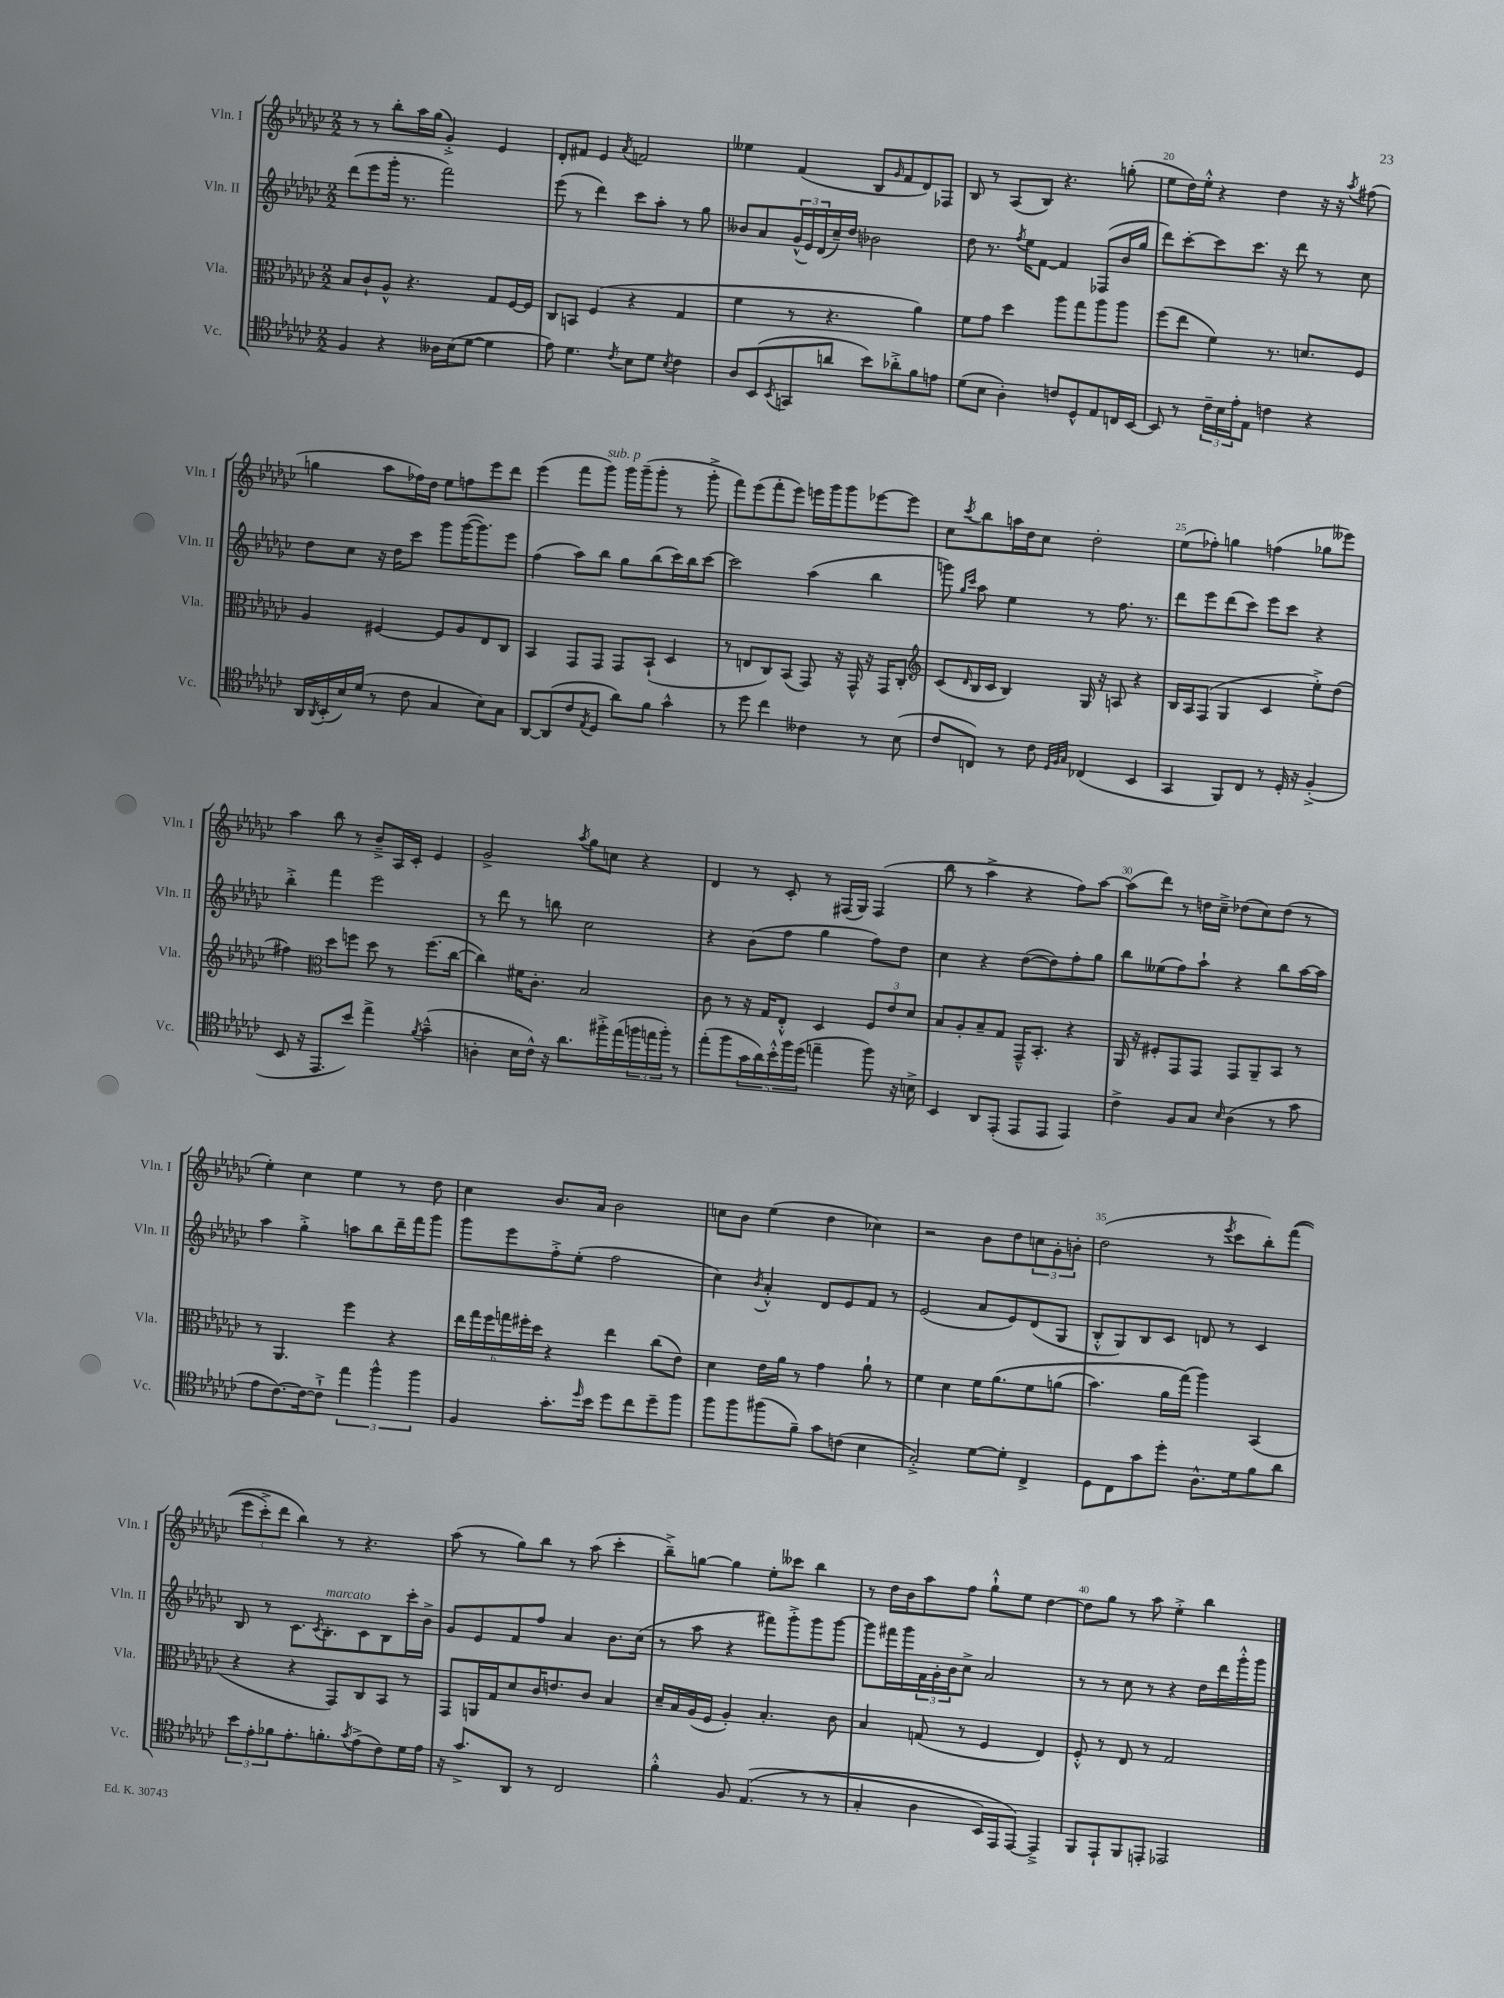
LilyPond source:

<<
\new StaffGroup <<
\new Staff = "s0" \with { instrumentName = "Vln. I" shortInstrumentName = "Vln. I" } {
    \clef treble \key ges \major \numericTimeSignature \time 2/2
    r8 r8 bes''8-. aes''16 ges''16( ges'4-.->) ees'4 |
    des'8-. fis'8 ees'4 \acciaccatura { aes'8 } f'2 |
    eeses''4 f'4( bes8 \grace { ges'16 } f'8 des'8) fes8 |
    bes8 r8 aes8( bes8) r4. g''8-.( |
    ees''8 des''16) ees''16-.-^ r4 des''4 r16 r16 \acciaccatura { aes''8 } fis''8( |
    g''4 aes''8 fes''16) des''16 ees''8 f''8 ees'''8 des'''8 |
    ees'''4( f'''8 ges'''8^\markup { \italic "sub. p" }) ges'''16 ges'''16--( ges'''8-. r8 ges'''8-.-> |
    f'''8) ees'''8( f'''8-. ees'''8) e'''16 ges'''16 ges'''8 ees'''8~ ees'''8 |
    ces''8 \acciaccatura { ces'''8 } bes''8 a''16 des''16 ces''8 des''2-. |
    ees''8( fes''8-.) g''4 f''4( ges''8 eeses'''8) |
    aes''4 bes''8 r8 bes'8---> aes16 ces'16-. ees'4 |
    ges'2-> \acciaccatura { aes''8 } ges''8 c''8 r4 |
    des'4 r8 ces'8-. r8 fis16( ges16) fis4( |
    bes''8 r8 aes''4-> r4 f''8) aes''8~ |
    aes''8( des'''8) r8 d''16 ces''16---> des''8( ces''8) des''8( r8 |
    ees''4-.) ces''4 ees''4 r8 des''8 |
    ces''4 bes'8. aes'16 bes'2 |
    c''8 bes'8 ees''4( des''4 ces''4) |
    r2 bes'8 des''8 \tuplet 3/2 { c''8 ges'8-. b'8-. } |
    des''2( r8 \acciaccatura { ees'''8 } ces'''8 bes''8-.) f'''8(\( |
    \tuplet 3/2 { ees'''8 ces'''8-.->) des'''8 } bes''4\) r8 r4. |
    aes''8( r8 ges''8) bes''8 r8 aes''8( ces'''4-. |
    bes''8--->) g''8~ g''4 ees''8-. ceses'''8 bes''4 |
    r8 des''16 bes'16 aes''8 f''8 ges''8-!-^ ees''8 des''4~ |
    des''8 ges''8 r8 aes''8 ees''4-.-> bes''4 \bar "|." |
}
\new Staff = "s1" \with { instrumentName = "Vln. II" shortInstrumentName = "Vln. II" } {
    \clef treble \key ges \major \numericTimeSignature \time 2/2
    des'''8( ees'''8 ges'''16-. r8. f'''2) |
    ees'''8( r8 des'''4) ces'''8 aes''8-. r8 ges''8 |
    beses'8 aes'8 \tuplet 3/2 { ges'16-^( ees'16) des'16( } ces''16--) des''16 bes'2 |
    des''8 r8. \acciaccatura { f''8 } ees''16 f'8~ f'4 fes8( bes'16 ges''16 |
    des'''8) ces'''8~-. ces'''8 ces'''8. r16 des'''8 r8 ces''8 |
    des''8 ces''8 r16 des''16 ces'''8 ges'''8 ges'''16~( ges'''8.) ees'''8 |
    f''4( aes''8) bes''8 ges''8 bes''8( ces'''16) bes''16 ces'''8~ |
    ces'''2 aes''4( bes''4 |
    g'''8) \grace { ges''16 ces'''16 } aes''8 ees''4 r8 f''8. r8. |
    des'''8 ees'''8 des'''8( ces'''8) ees'''8 ces'''8 r4 |
    bes''4-.-> f'''4 ees'''2 |
    r8 des'''8 r8 b''8 ces''2 |
    r4 bes'8( f''8 ges''4 f''8) des''8 |
    ces''4 r4 des''8~( des''8) f''8-. ges''8 |
    bes''8 eeses''8( f''8) aes''8-! r4 bes''8 aes''16~ aes''16 |
    aes''4 ges''4-.-> a''8 bes''8 des'''16-- f'''16 ges'''8 |
    ges'''8 ees'''8 f''8-.-> ees''8-.( f''2 |
    ces''4) \acciaccatura { bes'8 } aes'4-.-^ des'8 ees'8 f'8 r8 |
    ees'2( aes'8 ees'8) des'8( ges8 |
    bes8-.-^ ges8) bes8 ces'8 d'8 r8 ces'4 |
    bes8 r8 ces'8. \acciaccatura { ces'8 } bes8.-.^\markup { \italic "marcato" } ces'8 bes8 ces'''16-. bes'16-> |
    ges'8 ees'8 f'8 f''8 aes'4 bes'8. ces''16( |
    r8 aes''8 r4 fis'''8) ges'''8-.-> ges'''8 ges'''8~ |
    ges'''8 fis'''16 ges'''16 \tuplet 3/2 { f'16 ges'16-. bes'16 } ces''8-> aes'2 |
    r8 r8 ces''8 r8 r4 des''16 des'''16 ges'''16-.-^ ges'''16 \bar "|." |
}
\new Staff = "s2" \with { instrumentName = "Vla." shortInstrumentName = "Vla." } {
    \clef alto \key ges \major \numericTimeSignature \time 2/2
    bes8 ces'8-! aes8-^ r4. ges8 f16~ f16 |
    ces8 b,8 f4( r4 ges4 |
    f'4 r8 r4. aes'4) |
    f'8 ges'8 des''4 aes''8 ges''8 aes''8 aes''8 |
    f''8( ees''8 f'4) r8. d'8. f8 |
    aes4 fis4~ fis8 aes8 ees8 ces8 |
    bes,4 ges,8 ges,8 ges,8 bes,8-!( des4 |
    r8 e8 ces8) bes,8( ges,8) r16 ges,16-^ r16 ges,16 ces8-. |
    \clef treble ces'8( \grace { des'16 } bes16 ces'16 bes4) ges16 r16 a8 r4 |
    bes16 aes16 f8( ges4 ces'4 ees''8-.->) des''8( |
    fis''4) \clef alto des''8 f''8 des''8 r8 f''8.( ces''16~ |
    ces''4) fis'16 ces'8.-. bes2 |
    ces'8 r8 r16 ges16 ees8-.-^ des4 \tuplet 3/2 { f8 ees'8 des'8 } |
    bes8 aes8-. bes8-- ges8 ges,16---^ bes,8.-. r4 |
    aes,16 r16 fis8-. ges,8 ges,8 ges,8 aes,8-- bes,8 r8 |
    r8 aes,4. f''4 r4 |
    \tuplet 6/4 { ees''16 ges''16 f''16 g''16 fis''16-. des''16 } r4 ees''4 ces''8( ees'8) |
    des'4 ees'16 aes'16 r8 ges'4 aes'8-! r8 |
    f'4 des'4 f'16 aes'8.\( f'8 a'8( |
    bes'4.) aes'16 ges''16(\) aes''4) bes,4( |
    r4 r4 ges,8) ces8 bes,8 r8 |
    ges,8 a,16 ges16 des'8 ces'16 e'8. ces'8 bes4 |
    des'16-- bes16 aes16( f16 aes4-.) bes4.-. ces'8 |
    bes4 g8( r8 f4 ees4) |
    f8-.-^ r8 ees8 r8 ges2 \bar "|." |
}
\new Staff = "s3" \with { instrumentName = "Vc." shortInstrumentName = "Vc." } {
    \clef tenor \key ges \major \numericTimeSignature \time 2/2
    f4 r4 aeses16 bes16( des'8~ des'4 |
    ees'8) des'4. \acciaccatura { ces'8 } bes8 des'8 \acciaccatura { bes8 } ces'4 |
    aes8 bes,8( \acciaccatura { bes,8 } g,8 a'8 bes'8) aes'8-.-> f'8 e'8 |
    des'8( bes8 aes4-.) c'8 des8-^ ees8 c16 bes,16~ |
    bes,8 r8 \tuplet 3/2 { ces'16-- bes16 ees'16-. } ees8 c'4 r4 |
    aes,16 \acciaccatura { aes,8 } bes,16-.( bes16) des'16( r8 ces'8 ges4 bes8) ges8 |
    aes,8~ aes,8( ces'8 \acciaccatura { ees8 } des8 aes'8) f'8 ges'4-^ |
    r8 des''8 ces''4 ceses'4 r8 bes8( |
    ces'8 c8) r8 ces'8 \grace { des32 f32 ges32 } ces4( bes,4 |
    ges,4 f,8) ces8 r8 des16-. r16 f4-.->( |
    bes,8 r16 ees,8. bes'8) ees''4-> \acciaccatura { f'8 } ges'4---^( |
    a4-. bes16 ces'16-^) r16 aes'8. fis''16-.-> ees''16( \tuplet 3/2 { f''16 e''16 f''16-.) } r8 |
    ees''8-.( f''8 \tuplet 5/4 { ges'16 aes'16) bes'16-.-^ f''16 des''16( } e''4-- f''8) r16 b16-> |
    bes,4 aes,8 ees,8-.( ees,8 ees,8 ees,4) |
    ces'4-> f8 ges8 \grace { bes16 } aes4( r8 ges'8 |
    ees'8 ces'8.~) ces'16~ ces'8-!-> \tuplet 3/2 { ees''4 f''4-^ f''4 } |
    f4 ges'8.-. \grace { des''16 } bes'16 des''8 ces''8 des''8-- f''8 |
    f''8 f''8 fis''8( f'8--) ges'8 c'8( bes4 |
    ges2-.->) des'8~ des'8-. ces4-> |
    des8 ces8 ges'8 des''8-. aes8.-^ des'16 f'8 aes'8 |
    \tuplet 3/2 { bes'8 ees'8-. fes'8 } ees'8.-. f'8.-. \acciaccatura { ges'8 } ees'8->( ces'8) des'16 ees'16 |
    r16 ges'8.-> aes,8 r8 ces2 |
    f'4-.-^ f8 ees4.(\( r8 r8 |
    ges4-. aes4 bes,16) ees,16 ees,8~\) ees,4---> |
    f,8 ees,8-! f,8 e,8-. ees,2 \bar "|." |
}
>>
>>
\layout { \context { \Score currentBarNumber = #16 \override BarNumber.break-visibility = ##(#f #t #t) barNumberVisibility = #(every-nth-bar-number-visible 5) } }
